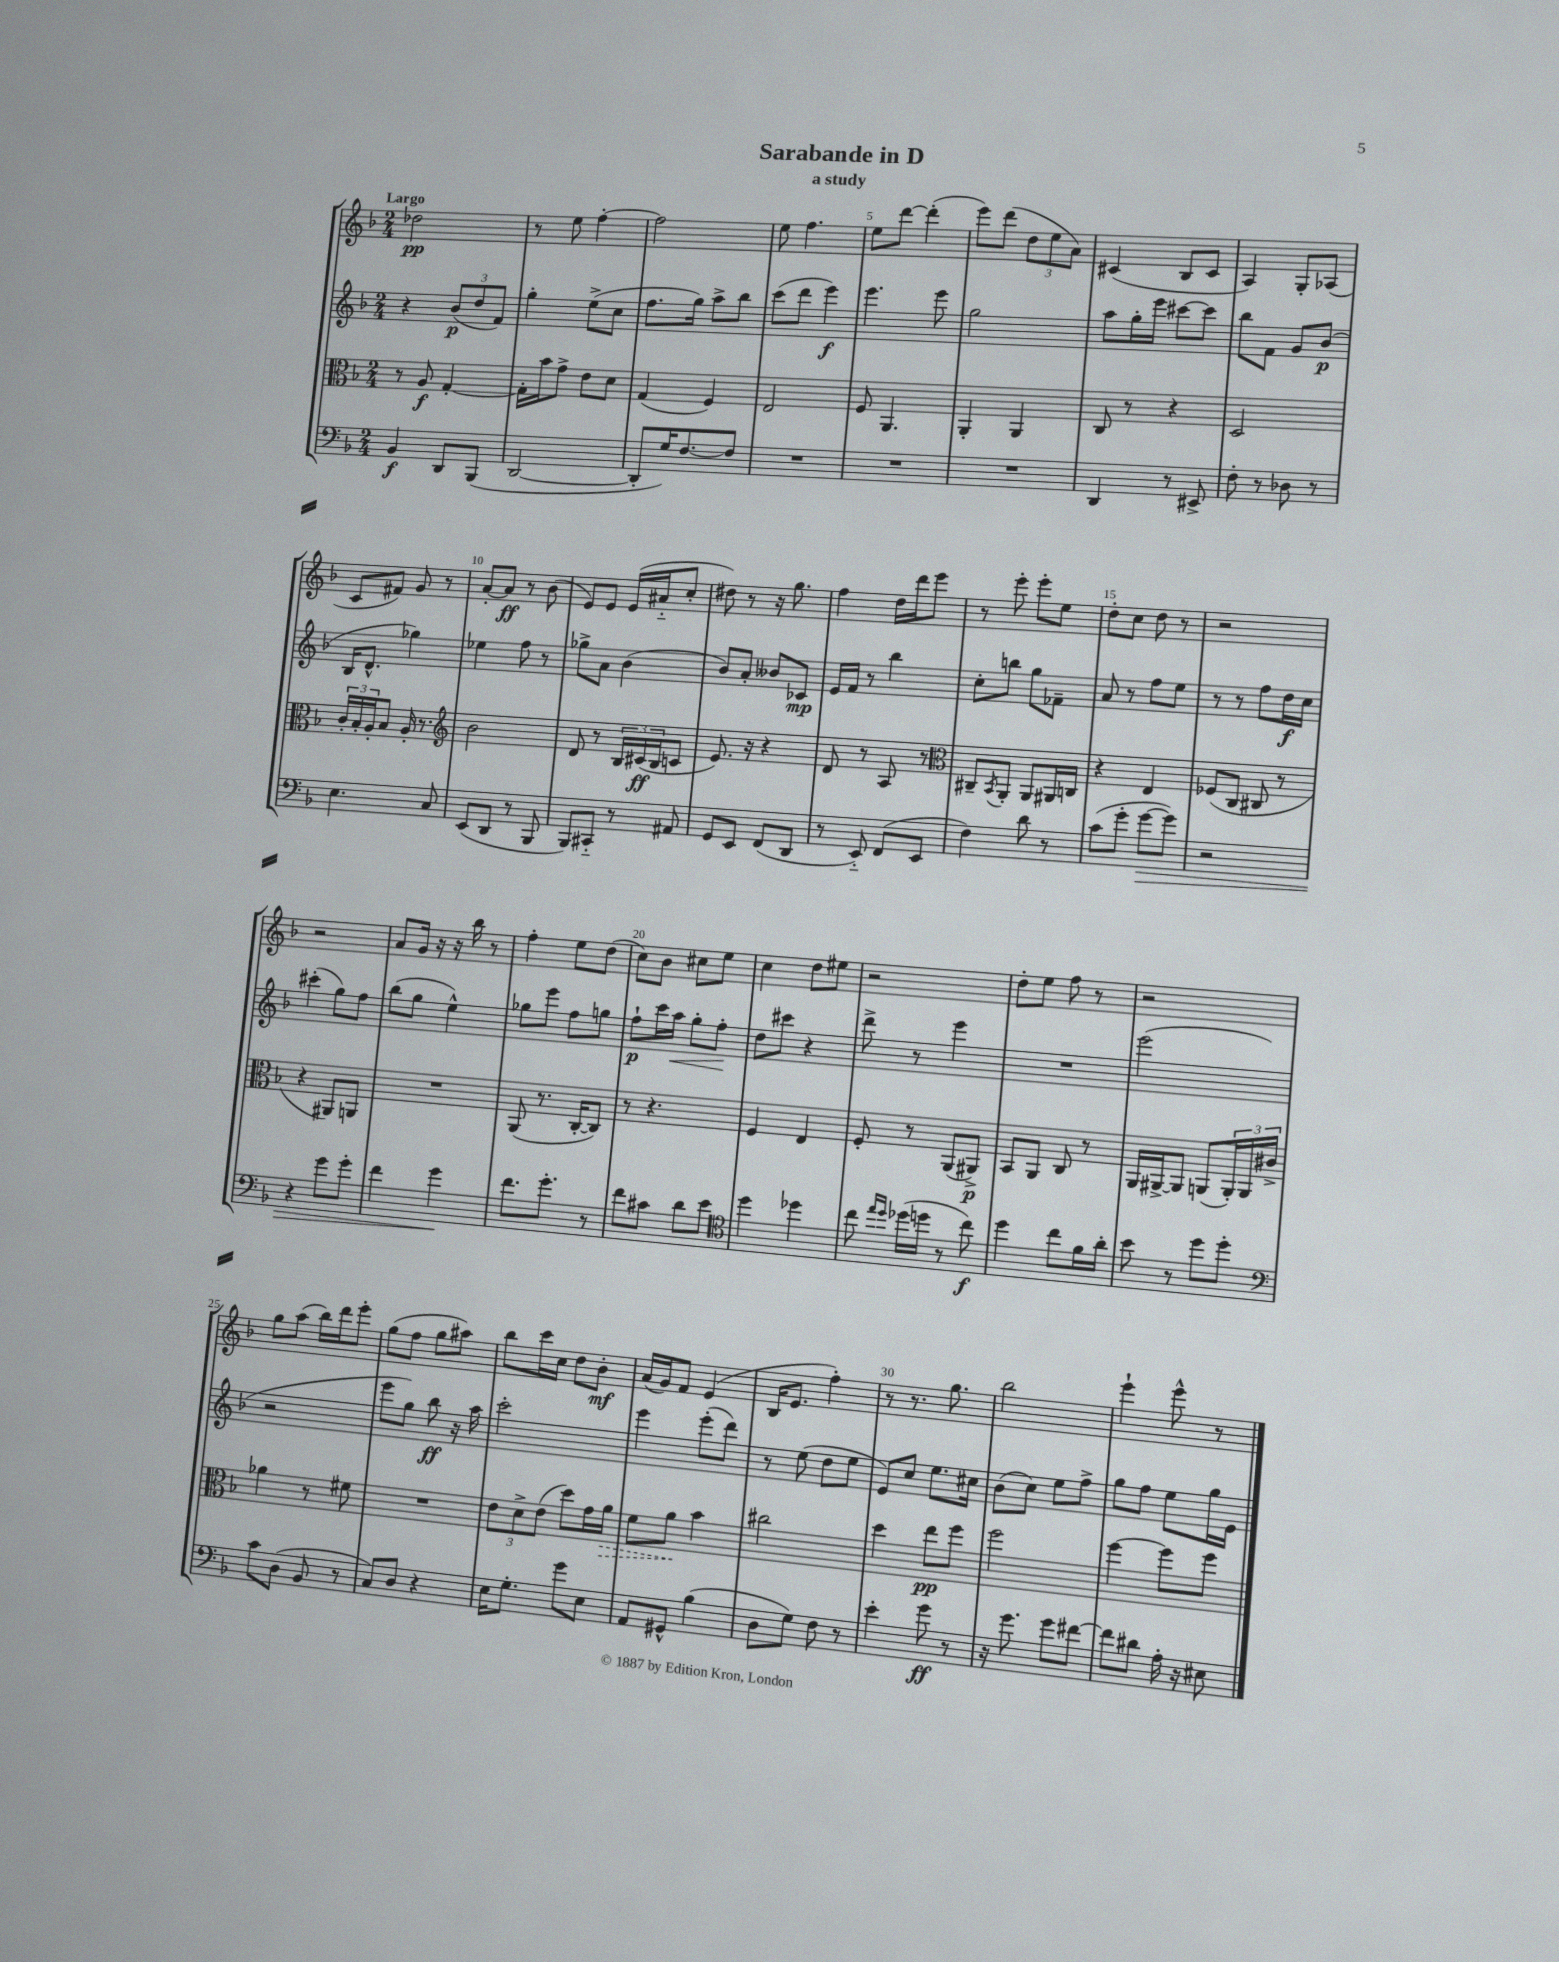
\header { title = "Sarabande in D" subtitle = "a study" }
<<
\new StaffGroup <<
\new Staff = "s0" {
    \clef treble \key f \major \numericTimeSignature \time 2/4 \tempo "Largo"
    des''2\pp |
    r8 e''8 f''4~-. |
    f''2 |
    e''8 f''4. |
    e''8 d'''8~ d'''4-.( |
    e'''8) d'''8( \tuplet 3/2 { d''8 e''8 a'8) } |
    cis'4( bes8 cis'8 |
    a4) g8-. aes8( |
    c'8 fis'8) g'8 r8 |
    a'8~-. a'8\ff r8 bes'8( |
    e'8) e'8 e'16( ais'16-_ c''8-. |
    dis''8) r8 r16 g''8. |
    f''4 d''16 d'''16 e'''8 |
    r8 e'''8-. e'''8-. e''8 |
    d''8-. c''8 d''8 r8 |
    r2 |
    r2 |
    a'8 g'16 r16 r16 bes''16 r8 |
    f''4-. e''8 d''8( |
    c''8) bes'8 cis''8 e''8 |
    c''4 d''8 eis''8 |
    r2 |
    d''8-. e''8 f''8 r8 |
    r2 |
    g''8 a''8( bes''16) d'''16 e'''8-. |
    g''8( f''8 g''8 ais''8) |
    bes''8 c'''16 c''16 d''8 bes'8-.\mf |
    a'16( g'16) f'8 e'4( |
    bes16 e'8. f''4-.) |
    r8 r8. g''8. |
    bes''2 |
    e'''4-! e'''8-^ r8 \bar "|." |
}
\new Staff = "s1" {
    \clef treble \key f \major \numericTimeSignature \time 2/4
    r4 \tuplet 3/2 { bes'8\p( d''8 f'8) } |
    g''4-. e''8->( c''8 |
    f''8. g''16) a''8-> bes''8 |
    c'''8( d'''8 e'''4\f) |
    e'''4. e'''8 |
    g''2 |
    a''8 g''16-. e'''16 cis'''8~ cis'''8 |
    bes''8 f'8 g'8 bes'8\p( |
    bes16 d'8.-^ ges''4) |
    ees''4 f''8 r8 |
    ges''8-> a'8 bes'4( |
    bes'8) a'8-. beses'8 ces'8\mp |
    e'16 f'16 r8 bes''4 |
    c''8-. b''8 g''8 fes'8-- |
    a'8 r8 f''8 e''8 |
    r8 r8 f''8 d''16\f c''16 |
    cis'''4-.( g''8) f''8 |
    bes''8( g''8 e''4-^) |
    ges''8 e'''8 f''8 g''8 |
    f''8-!\p c'''16 a''16\< g''8-. f''8-.\! |
    d''8 cis'''8 r4 |
    d'''8-> r8 e'''4 |
    R2 |
    e'''2( |
    r2 |
    e'''8 g''8) bes''8\ff r16 a''16 |
    c'''2-. |
    e'''4 e'''8-.( d'''8) |
    r8 e''8( d''8 e''8 |
    e'8) c''8 e''8. cis''16 |
    bes'8( c''8) e''8 f''8-> |
    g''8 f''8 e''8 g''16 e'16 \bar "|." |
}
\new Staff = "s2" {
    \clef alto \key f \major \numericTimeSignature \time 2/4
    r8 a8\f g4~-. |
    g16-. bes'16 g'8-> e'8 d'8 |
    g4( f4) |
    e2 |
    f8 a,4. |
    a,4-. a,4 |
    c8 r8 r4 |
    d2 |
    \tuplet 3/2 { c'16-. bes16-. a16-. } bes8 a16-. r8. |
    \clef treble bes'2 |
    d'8 r8 \tuplet 3/2 { bes16 cis'16\ff( bes16 } c'8 |
    e'8.) r16 r4 |
    d'8 r8 a8 r8 |
    \clef alto cis8-- \acciaccatura { bes,8 } a,8-. a,8 ais,16 c16 |
    r4 e4 |
    fes8( c8 cis8 r8 |
    r4 ais,8) a,8 |
    R2 |
    a,8( r8. c16~-. c8) |
    r8 r4. |
    f4 e4 |
    f8-. r8 a,8( ais,8->\p) |
    bes,8 a,8 c8 r8 |
    a,16 ais,16~-> ais,8 a,8( \tuplet 3/2 { a,16-.) a,16 cis'16-> } |
    aes'4 r8 fis'8 |
    R2 |
    \tuplet 3/2 { e'8 d'8-> e'8( } d''8) g'16 \once \override Hairpin.style = #'dashed-line a'16\> |
    f'8 a'8\! bes'4 |
    cis''2 |
    d''4 e''8\pp f''8 |
    f''2 |
    f''4~ f''8 f''8 \bar "|." |
}
\new Staff = "s3" {
    \clef bass \key f \major \numericTimeSignature \time 2/4
    bes,4\f d,8 bes,,8( |
    d,2~ |
    d,8-. g16) f8.~ f8 |
    R2 |
    R2 |
    R2 |
    d,4 r8 eis,8-> |
    f8-. r8 des8 r8 |
    e4. c8 |
    e,8( d,8 r8 bes,,8 |
    bes,,8) cis,8-_ r8 ais,8 |
    g,8 e,8 f,8( d,8 |
    r8 e,8-_) f,8( e,8 |
    f4) d'8 r8 |
    c'8( g'8-. g'8~\> g'8) |
    r2 |
    r4 g'8 g'8-. |
    f'4 g'4\! |
    f'8. g'8.-. r8 |
    f'8 cis'8 d'8 e'8 |
    \clef tenor d''4 des''4 |
    c''8 \grace { e''16 d''16 } des''16( d''16 r8 c''8\f) |
    d''4 c''8 f'16 a'16-. |
    bes'8 r8 d''8 d''8-. |
    \clef bass c'8 d8( bes,8 r8 |
    c8) d8 r4 |
    e16 g8.-. g'8 e8 |
    a,8 gis,8-^ bes4( |
    d8 g8) f8 r8 |
    e'4-. g'8\ff r8 |
    r16 g'8. g'8 fis'8~ |
    fis'8 dis'8 a16-. r16 eis8 \bar "|." |
}
>>
>>
\layout { \context { \Score \override BarNumber.break-visibility = ##(#f #t #t) barNumberVisibility = #(every-nth-bar-number-visible 5) } }
